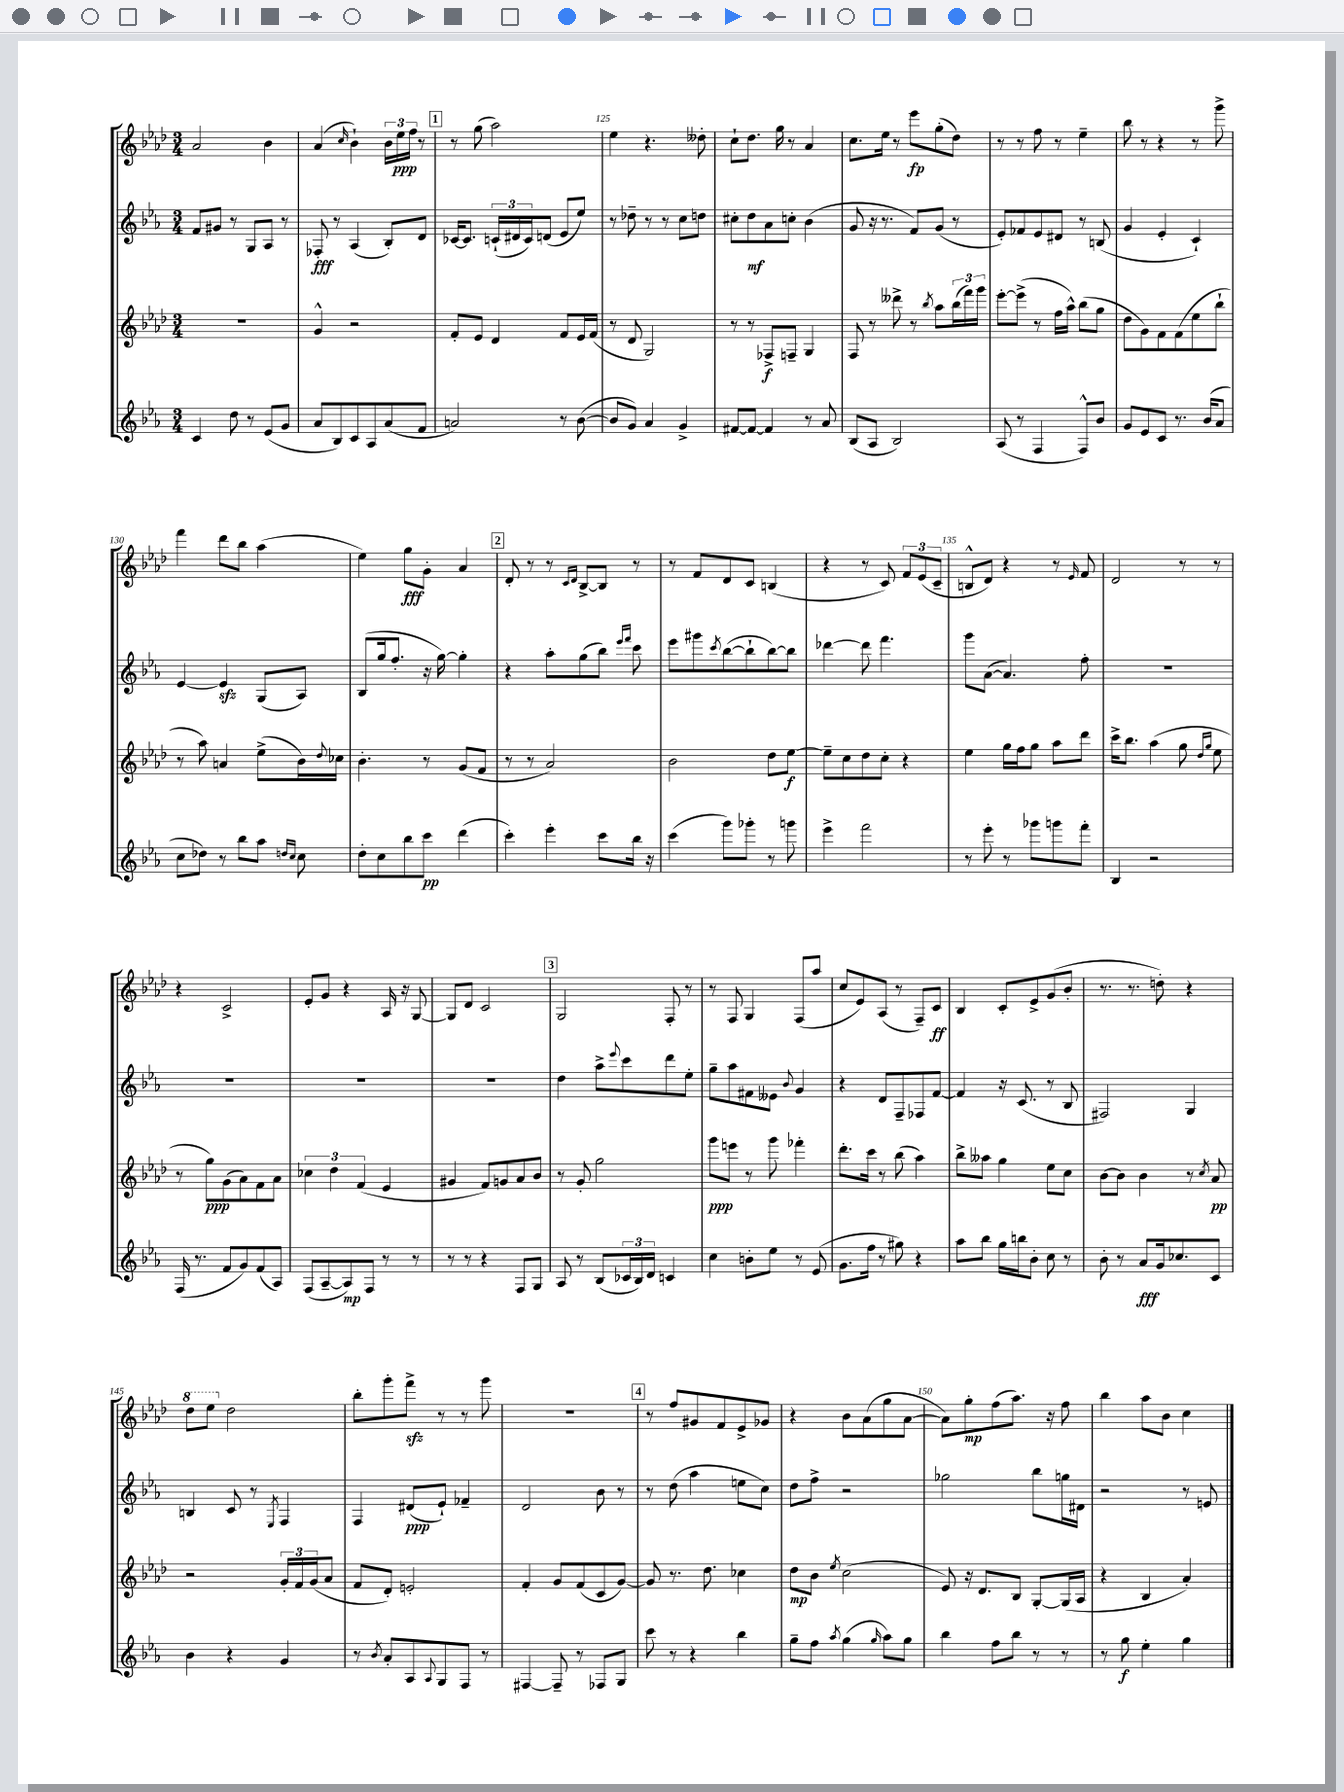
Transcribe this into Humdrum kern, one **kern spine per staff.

**kern	**kern	**kern	**kern
*staff4	*staff3	*staff2	*staff1
*clefG2	*clefG2	*clefG2	*clefG2
*k[b-e-a-]	*k[b-e-a-d-]	*k[b-e-a-]	*k[b-e-a-d-]
*M3/4	*M3/4	*M3/4	*M3/4
4c	2.r	8f	2a-
.	.	8g#	.
8dd	.	8r	.
8r	.	8G	.
(8e-	.	8A-	4b-
8g	.	8r	.
=	=	=	=
8a-	4g^^	8F-'	(4a-
8B-)	.	8r	.
.	.	.	16qqcc
8c	2r	(4A-	4b-`)
8A-	.	.	.
(8a-	.	8B-')	24b-
.	.	.	24ee-
.	.	.	24ff
8f	.	8d	8r
=	=	=	=
2a)	8f'	[16c-	8r
.	.	8.c-]	.
.	8e-	.	(8gg
.	4d-	(24c`	2aa-)
.	.	24d#	.
.	.	24c)	.
.	.	(8d	.
8r	8f	8e-	.
([8b-	16e-	8ee-)	.
.	(16f	.	.
=	=	=	=
8b-]	8r	8r	4ee-
8g)	8d-	8dd-~	.
4a-	2G)	8r	4.r
.	.	8r	.
4g^	.	8cc	.
.	.	8dd	8dd--'
=	=	=	=
[8f#	8r	8cc#'	8cc`
8f#_	8r	8dd	8.dd-
4f#]	8F-^	8a-	.
.	.	.	16gg
.	8F~	8cc'	8r
8r	4G	(4b-	4a-
8a-	.	.	.
=	=	=	=
(8B-	8F	8g	8.cc
8A-	8r	16r	.
.	.	8.r	16ee-
2B-)	8ddd--^	.	8r
.	8r	8f)	8eee-
.	8qbb-	.	.
.	8aa-	(8g	(8gg'
.	(24bb-	8r	8dd-)
.	24fff)	.	.
.	24ggg	.	.
=	=	=	=
(8A-	[8eee-'	8e-')	8r
8r	(8eee-^]	8f-	8r
4F	8r	8e-	8ff
.	16ff	8d#	8r
.	16aa-^^)	.	.
8F^^)	(8bb-	8r	4ee-~
8b-	8gg	(8B	.
=	=	=	=
8g	8dd-	4g	8bb-
8e-	8g)	.	8r
8c	8f	4e-'	4r
8.r	(8f	.	.
.	8ee-	4c`)	8r
(16b-	.	.	.
8a-	8bb-`	.	8ggg^
=	=	=	=
8cc	8r	[4e-	4fff
8dd-)	8aa-)	.	.
8r	4a	4e-]	8ddd-
8bb-	.	.	8bb-
8aa-	(8ee-^	(8G	(4aa-
16qqdd	.	.	.
16qqcc	.	.	.
8cc	16b-)	8A-)	.
.	8qqdd-	.	.
.	16cc-	.	.
=	=	=	=
8dd'	4.b-'	(8B-	4ee-)
8cc	.	16gg	.
.	.	8.ff'	.
8bb-	.	.	8gg
8ccc	8r	16r	8g'
.	.	[16gg)	.
(4ddd	(8g	4gg']	4a-
.	8f	.	.
=	=	=	=
4ccc')	8r	4r	8d-'
.	8r	.	8r
4eee-'	2a-)	8aa-'	8r
.	.	.	16qqc
.	.	.	16qqd-
.	.	(8gg	[8B-^
8ccc	.	8bb-)	8B-]
.	.	16qqeee-	.
.	.	16qqfff	.
16bb-	.	8ccc	8r
16r	.	.	.
=	=	=	=
(4ccc	2b-	8eee-	8r
.	.	8ggg#	8f
.	.	8qccc	.
8ggg)	.	([8bb-	8d-
8ggg-'	.	8bb-`]	8c
8r	8dd-	[8bb-)	(4B
8ggg	[8ee-	8bb-]	.
=	=	=	=
4eee-^	8ee-~]	[4ddd-	4r
.	8cc	.	.
2fff	8dd-	8ddd-]	8r
.	8cc'	4.fff	8c)
.	4r	.	12f
.	.	.	(12e-
.	.	.	12c~
=	=	=	=
8r	4ee-	8ggg	8B^^
8eee-'	.	([8a-	8d-)
8r	16gg	4.a-])	4r
.	16ff	.	.
8ggg-	8gg	.	.
8ggg	8aa-	.	8r
.	.	.	16qqe-
8fff'	8ddd-	8ff'	8f
=	=	=	=
4B-	16ccc^	2.r	2d-
.	8.bb-	.	.
2r	(4aa-	.	.
.	8gg	.	8r
.	16qqdd-	.	.
.	16qqgg	.	.
.	8ee-	.	8r
=	=	=	=
(16F	8r	2.r	4r
8.r	.	.	.
.	8gg)	.	.
8f	(8g	.	2c^
8g)	8a-)	.	.
(8f	8f	.	.
8A-)	8a-	.	.
=	=	=	=
(8F	6cc-	2.r	8e-'
[8A-~	.	.	8g
.	6dd-	.	.
8A-])	.	.	4r
.	(6f	.	.
8F	.	.	.
8r	4e-	.	16A-
.	.	.	16r
8r	.	.	[8G
=	=	=	=
8r	4g#	2.r	8G]
8r	.	.	8d-
4r	8f)	.	2c
.	8g	.	.
8F	8a-	.	.
8G	8b-	.	.
=	=	=	=
8A-	8r	4dd	2G
8r	8g'	.	.
(8B-	2gg	8aa-^	.
.	.	8qqeee-	.
24c-	.	8ccc	.
24B-)	.	.	.
24d	.	.	.
4c	.	8ddd	8F'
.	.	8ee-'	8r
=	=	=	=
4cc	8ggg	8gg~	8r
.	8eee	8aa-	8F
8b'	8r	8f#	4G
8ee-	8ggg	8e--	.
.	.	8qqb-	.
8r	4fff-'	4g	(8F
(8e-	.	.	8aa-
=	=	=	=
8.g	8.ddd-'	4r	8cc
.	.	.	8e-)
16ff	16ccc	.	.
8r	8r	8d	(8A-
8gg#)	(8bb-	8F~	8r
4r	4aa-)	8F-	8F~)
.	.	[8f	8c
=	=	=	=
8aa-	8bb-^	4f]	4B-
8bb-	8aa--	.	.
16gg	4gg	16r	8c'
16bb	.	(8.c	.
8b-'	.	.	8e-^
8cc	8ee-	8r	(8g
8r	8cc	8B-	8b-'
=	=	=	=
8b-'	[8b-	2F#)	8.r
8r	8b-]	.	.
.	.	.	8.r
8a-	4b-	.	.
16g	.	.	8dd')
8.cc-	.	.	.
.	8r	4G	4r
.	8qcc	.	.
8c	8a-	.	.
=	=	=	=
4b-	2r	4B	8ddd-
.	.	.	8eee-
4r	.	8c	2dd-
.	.	8r	.
.	.	8qE-	.
4g	24g'	4F	.
.	24f	.	.
.	(24g	.	.
.	8a-	.	.
=	=	=	=
8r	8f	4F	8bb-'
8qb-	.	.	.
8a-'	8d-')	.	8ggg'
8A-	2e'	(8d#	8fff^
8qqA-	.	.	.
8G	.	8e-`)	8r
8F	.	4f-~	8r
8r	.	.	8ggg
=	=	=	=
[4F#	4f'	2d	2.r
8F#~]	8g	.	.
8r	(8f	.	.
8F-	8c	8b-	.
8G	[8g)	8r	.
=	=	=	=
8ccc	8g]	8r	8r
8r	8.r	(8dd	8ff
4r	.	4aa-	8g#
.	8.dd-	.	.
.	.	.	8f
4bb-	4cc-	8ee	8e-^
.	.	8cc)	8g-
=	=	=	=
8gg~	8dd-	8dd	4r
8ff	8b-	8ff^	.
8qaa-	8qee-	.	.
(4gg	(2cc	2r	8b-
.	.	.	(8a-
16qqgg	.	.	.
8aa-)	.	.	8gg
8gg	.	.	[8a-
=	=	=	=
4bb-	8e-)	2gg-	8a-])
.	16r	.	8gg'
.	8.d-	.	.
8ff	.	.	(8ff
8bb-	8B-	.	8.aa-)
8r	[8G'	8bb-	.
.	.	.	16r
8r	(16G]	16gg	8ff
.	16A-	16d#	.
=	=	=	=
8r	4r	2r	4bb-
8gg	.	.	.
4ee-'	4B-	.	8aa-
.	.	.	8b-
4gg	4a-')	8r	4cc
.	.	8e	.
==	==	==	==
*-	*-	*-	*-
